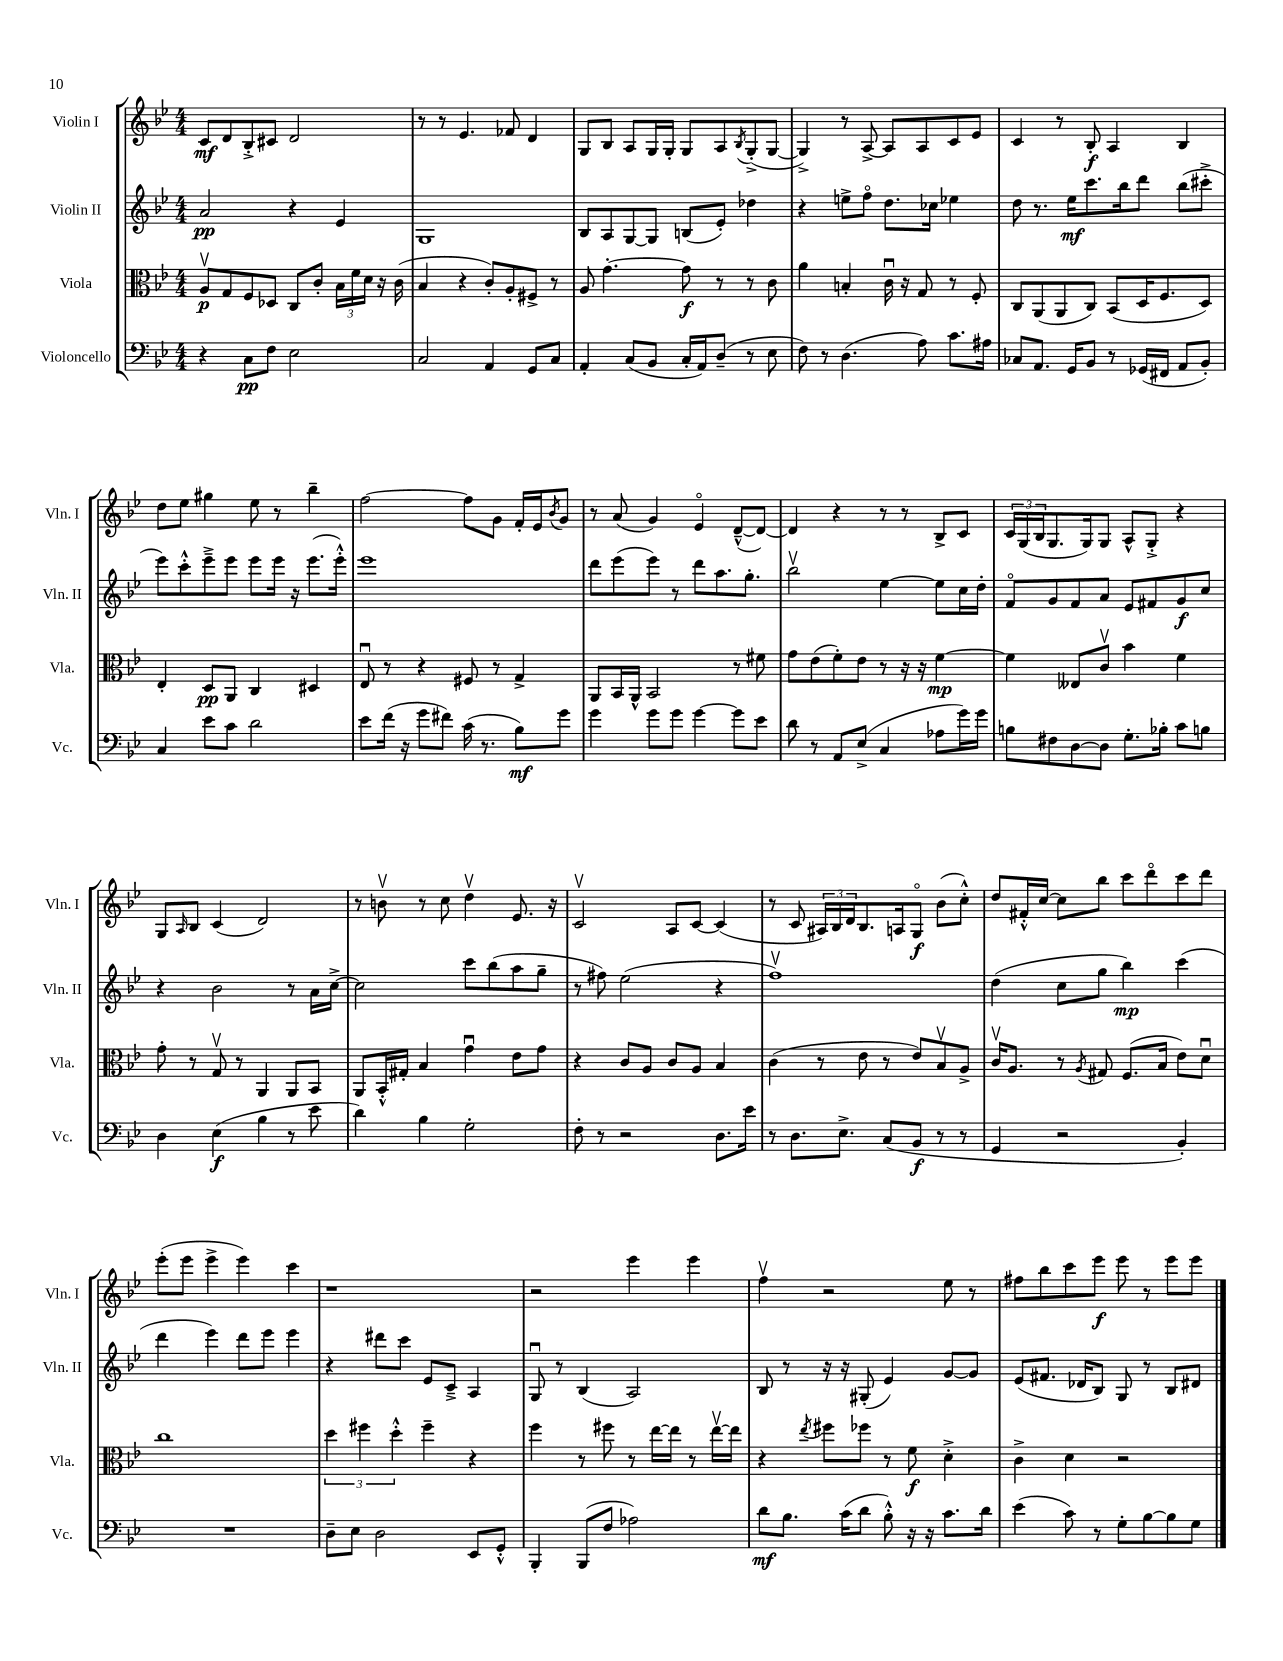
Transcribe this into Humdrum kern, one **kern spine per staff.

**kern	**dynam	**kern	**dynam	**kern	**dynam	**kern	**dynam
*part4	*part4	*part3	*part3	*part2	*part2	*part1	*part1
*staff4	*staff4	*staff3	*staff3	*staff2	*staff2	*staff1	*staff1
*I"Violoncello	*	*I"Viola	*	*I"Violin II	*	*I"Violin I	*
*I'Vc.	*	*I'Vla.	*	*I'Vln. II	*	*I'Vln. I	*
*clefF4	*	*clefC3	*	*clefG2	*	*clefG2	*
*k[b-e-]	*	*k[b-e-]	*	*k[b-e-]	*	*k[b-e-]	*
*M4/4	*	*M4/4	*	*M4/4	*	*M4/4	*
=1	=1	=1	=1	=1	=1	=1	=1
4r	.	8Av/L	p	2a/	pp	8c/L	mf
.	.	8G/	.	.	.	8d/	.
8C\L	pp	8F/	.	.	.	8B-'^/	.
8F\J	.	8D-X/J	.	.	.	8c#X/J	.
2E-\	.	8C/L	.	4r	.	2d/	.
.	.	8c'/J	.	.	.	.	.
.	.	24B-\LL	.	4e-/	.	.	.
.	.	24f\	.	.	.	.	.
.	.	24d\JJ	.	.	.	.	.
.	.	16r	.	.	.	.	.
.	.	(16c\	.	.	.	.	.
=2	=2	=2	=2	=2	=2	=2	=2
2C/	.	4B-/	.	1G	.	8r	.
.	.	.	.	.	.	8r	.
.	.	4r	.	.	.	4.e-/	.
4AA/	.	8c'/L)	.	.	.	.	.
.	.	8A'/	.	.	.	8f-X/	.
8GG/L	.	8F#X^/J	.	.	.	4d/	.
8C/J	.	8r	.	.	.	.	.
=3	=3	=3	=3	=3	=3	=3	=3
4AA'/	.	8A/	.	8B-/L	.	8G/L	.
.	.	[4.g'\	.	8A/	.	8B-/J	.
(8C/L	.	.	.	[8G/	.	8A/L	.
8BB-/J	.	.	.	8G/J]	.	16G/L	.
.	.	.	.	.	.	16G'/JJ	.
16C'/LL	.	8g\]	f	(8Bn/L	.	8G/L	.
16AA/J)	.	.	.	.	.	.	.
(8D~/J	.	8r	.	8e-'/J)	.	8A/	.
.	.	.	.	.	.	8qB-/	.
8r	.	8r	.	4dd-X\	.	(8G'^/	.
8E-\	.	8c\	.	.	.	[8G/J	.
=4	=4	=4	=4	=4	=4	=4	=4
8F\)	.	4a\	.	4r	.	4G^/])	.
8r	.	.	.	.	.	.	.
(4.D\	.	4Bn'/	.	8een^\L	.	8r	.
.	.	.	.	8ff\J	.	[8A^/	.
.	.	16cu\	.	8.dd\L	.	8A/L]	.
.	.	16r	.	.	.	.	.
8A\)	.	8G/	.	.	.	8A/	.
.	.	.	.	16cc-X\Jk	.	.	.
8.c\L	.	8r	.	4ee-X\	.	8c/	.
.	.	8F'/	.	.	.	8e-/J	.
16A#X\Jk	.	.	.	.	.	.	.
=5	=5	=5	=5	=5	=5	=5	=5
8C-X/L	.	8C/L	.	8dd\	.	4c/	.
8.AA/J	.	(8AA/	.	8.r	.	.	.
.	.	8AA/	.	.	.	8r	.
16GG/KL	.	.	.	16ee-\KL	mf	.	.
8BB-/J	.	8C/J)	.	8.ccc\	.	8B-'/	f
8r	.	(8BB-/L	.	.	.	4A/	.
.	.	.	.	16bb-\k	.	.	.
(16GG-X/LL	.	16D/K	.	8ddd\J	.	.	.
16FF#X/JJ	.	8.F/	.	.	.	.	.
8AA/L	.	.	.	(8bb-\L	.	4B-/	.
8BB-'/J)	.	8D/J)	.	8ccc#X'^\J	.	.	.
!!LO:LB:g=z
=6	=6	=6	=6	=6	=6	=6	=6
4C/	.	4E-'/	.	8eee-\L)	.	8dd\L	.
.	.	.	.	8ccc'^^\	.	8ee-\J	.
8e-\L	.	8D/L	pp	8eee-~^\	.	4gg#X\	.
8c\J	.	8AA/J	.	8eee-\J	.	.	.
2d\	.	4C/	.	8eee-\L	.	8ee-\	.
.	.	.	.	16eee-\Jk	.	8r	.
.	.	.	.	16r	.	.	.
.	.	4D#X/	.	(8.eee-\L	.	4bb-~\	.
.	.	.	.	16eee-'^^\Jk)	.	.	.
=7	=7	=7	=7	=7	=7	=7	=7
8e-\L	.	8E-u/	.	1eee-	.	[2ff\	.
(16f\Jk	.	8r	.	.	.	.	.
16r	.	.	.	.	.	.	.
8g\L	.	4r	.	.	.	.	.
8f#X\J)	.	.	.	.	.	.	.
(16c\	.	8F#X/	.	.	.	8ff\L]	.
8.r	.	.	.	.	.	.	.
.	.	8r	.	.	.	8g\J	.
8B-\L)	mf	4G^/	.	.	.	16f'/LL	.
.	.	.	.	.	.	16e-/J	.
.	.	.	.	.	.	8qb-/	.
8g\J	.	.	.	.	.	8g/J	.
=8	=8	=8	=8	=8	=8	=8	=8
4g\	.	8AA/L	.	8ddd\L	.	8r	.
.	.	16BB-/L	.	(8eee-\	.	(8a/	.
.	.	16AA^^/JJ	.	.	.	.	.
8g\L	.	2BB-/	.	8eee-\J)	.	4g/)	.
8g\J	.	.	.	8r	.	.	.
[4g\	.	.	.	8ddd\L	.	4e-/	.
.	.	.	.	8.aa\	.	.	.
8g\L]	.	8r	.	.	.	([8d~^^/L	.
.	.	.	.	8.gg'\J	.	.	.
8e-\J	.	8f#X\	.	.	.	8d/J_)	.
=9	=9	=9	=9	=9	=9	=9	=9
8d\	.	8g\L	.	2bb-v\	.	4d/]	.
8r	.	(8e-\	.	.	.	.	.
8AA/L	.	8f'\)	.	.	.	4r	.
(8E-^/J	.	8e-\J	.	.	.	.	.
4C/	.	8r	.	[4ee-\	.	8r	.
.	.	16r	.	.	.	8r	.
.	.	16r	.	.	.	.	.
8A-X\L	.	[4f\	mp	8ee-\L]	.	8B-^/L	.
16g\L)	.	.	.	16cc\L	.	8c/J	.
16g\JJ	.	.	.	16dd'\JJ	.	.	.
=10	=10	=10	=10	=10	=10	=10	=10
8Bn\L	.	4f\]	.	8f/L	.	24c/LL	.
.	.	.	.	.	.	(24G/	.
.	.	.	.	.	.	24B-/J	.
8F#X\	.	.	.	8g/	.	8.G/	.
[8D\	.	8E--X/L	.	8f/	.	.	.
.	.	.	.	.	.	16G/k)	.
8D\J]	.	8cv/J	.	8a/J	.	8G/J	.
8.G'\L	.	4b-\	.	8e-/L	.	8A^^/L	.
.	.	.	.	8f#X/	.	8G'^/J	.
16B-X'\Jk	.	.	.	.	.	.	.
8c\L	.	4f\	.	8g/	f	4r	.
8Bn\J	.	.	.	8cc/J	.	.	.
!!LO:LB:g=z
=11	=11	=11	=11	=11	=11	=11	=11
4D\	.	8g'\	.	4r	.	8G/L	.
.	.	.	.	.	.	16qqA/	.
.	.	8r	.	.	.	8B-/J	.
(4E-\	f	8Gv/	.	2b-\	.	(4c/	.
.	.	8r	.	.	.	.	.
4B-\	.	4AA/	.	.	.	2d/)	.
8r	.	8AA/L	.	8r	.	.	.
8e-\	.	8BB-/J	.	16a\LL	.	.	.
.	.	.	.	[16cc^\JJ	.	.	.
=12	=12	=12	=12	=12	=12	=12	=12
4d\)	.	8AA/L	.	2cc\]	.	8r	.
.	.	16BB-'^^/L	.	.	.	8bnv\	.
.	.	16G#X'/JJ	.	.	.	.	.
4B-\	.	4B-/	.	.	.	8r	.
.	.	.	.	.	.	8cc\	.
2G'\	.	4gu\	.	8ccc\L	.	4ddv\	.
.	.	.	.	(8bb-\	.	.	.
.	.	8e-\L	.	8aa\	.	8.e-/	.
.	.	8g\J	.	8gg~\J	.	.	.
.	.	.	.	.	.	16r	.
=13	=13	=13	=13	=13	=13	=13	=13
8F'\	.	4r	.	8r	.	2cv/	.
8r	.	.	.	8ff#X\)	.	.	.
2r	.	8c/L	.	(2ee-\	.	.	.
.	.	8A/J	.	.	.	.	.
.	.	8c/L	.	.	.	8A/L	.
.	.	8A/J	.	.	.	[8c/J	.
8.D\L	.	4B-/	.	4r	.	(4c/]	.
16e-\Jk	.	.	.	.	.	.	.
=14	=14	=14	=14	=14	=14	=14	=14
8r	.	(4c\	.	1ffv)	.	8r	.
8.D\L	.	.	.	.	.	8c/	.
.	.	8r	.	.	.	24A#X/LL)	.
.	.	.	.	.	.	24B-/	.
8.E-^\J	.	.	.	.	.	.	.
.	.	.	.	.	.	24d/J	.
.	.	8e-\	.	.	.	8.B-/	.
(8C/L	.	8r	.	.	.	.	.
.	.	.	.	.	.	16An/k	.
8BB-/J	f	8e-/L)	.	.	.	8G/J	f
8r	.	8B-v/	.	.	.	(8b-\L	.
8r	.	8A^/J	.	.	.	8cc'^^\J)	.
=15	=15	=15	=15	=15	=15	=15	=15
4GG/	.	16cv/KL	.	(4dd\	.	8dd/L	.
.	.	8.A/J	.	.	.	.	.
.	.	.	.	.	.	16f#X'^^/L	.
.	.	.	.	.	.	[16cc/JJ	.
2r	.	8r	.	8cc\L	.	8cc\L]	.
.	.	8qA/	.	.	.	.	.
.	.	8G#X/	.	8gg\J	.	8bb-\J	.
.	.	(8.F/L	.	4bb-\)	mp	8ccc\L	.
.	.	.	.	.	.	8ddd\	.
.	.	16B-/Jk	.	.	.	.	.
4BB-'/)	.	8e-\L)	.	(4ccc\	.	8ccc\	.
.	.	8du\J	.	.	.	8ddd\J	.
!!LO:LB:g=z
=16	=16	=16	=16	=16	=16	=16	=16
1r	.	1cc	.	4ddd\	.	(8eee-'\L	.
.	.	.	.	.	.	8eee-\J	.
.	.	.	.	4eee-\)	.	4eee-^\	.
.	.	.	.	8ddd\L	.	4eee-\)	.
.	.	.	.	8eee-\J	.	.	.
.	.	.	.	4eee-\	.	4ccc\	.
=17	=17	=17	=17	=17	=17	=17	=17
8D~\L	.	6dd\	.	4r	.	1r	.
8E-\J	.	.	.	.	.	.	.
.	.	6ff#X\	.	.	.	.	.
2D\	.	.	.	8ddd#X\L	.	.	.
.	.	6dd'^^\	.	.	.	.	.
.	.	.	.	8ccc\J	.	.	.
.	.	4ff#~\	.	8e-/L	.	.	.
.	.	.	.	8c~^/J	.	.	.
8EE-/L	.	4r	.	4A/	.	.	.
8GG'^^/J	.	.	.	.	.	.	.
=18	=18	=18	=18	=18	=18	=18	=18
4BBB-'/	.	4ff\	.	8Gu/	.	2r	.
.	.	.	.	8r	.	.	.
(8BBB-/L	.	8r	.	(4B-/	.	.	.
8F/J	.	8ff#X\	.	.	.	.	.
2A-X\)	.	8r	.	2A/)	.	4eee-\	.
.	.	[16ee-\LL	.	.	.	.	.
.	.	16ee-\JJ]	.	.	.	.	.
.	.	8r	.	.	.	4eee-\	.
.	.	[16ee-v\LL	.	.	.	.	.
.	.	16ee-\JJ]	.	.	.	.	.
=19	=19	=19	=19	=19	=19	=19	=19
8d\L	mf	4r	.	8B-/	.	4ffv\	.
8.B-\J	.	.	.	8r	.	.	.
.	.	8qee-/	.	.	.	.	.
.	.	8ff#X\L	.	16r	.	2r	.
(16c\KL	.	.	.	16r	.	.	.
8d\J	.	8ff-X\J	.	(8G#X'/	.	.	.
8B-'^^\)	.	8r	.	4e-/)	.	.	.
16r	.	8f\	f	.	.	.	.
16r	.	.	.	.	.	.	.
8.c\L	.	4d'^\	.	[8g/L	.	8ee-\	.
.	.	.	.	8g/J]	.	8r	.
16d\Jk	.	.	.	.	.	.	.
=20	=20	=20	=20	=20	=20	=20	=20
(4e-\	.	4c^\	.	(8e-/L	.	8ff#X\L	.
.	.	.	.	8.f#X/J	.	8bb-\	.
8c\)	.	4d\	.	.	.	8ccc\	.
.	.	.	.	16d-X/KL	.	.	.
8r	.	.	.	8B-/J)	.	8eee-\J	f
8G'\L	.	2r	.	8G/	.	8eee-\	.
[8B-\	.	.	.	8r	.	8r	.
8B-\]	.	.	.	8B-/L	.	8eee-\L	.
8G\J	.	.	.	8d#X/J	.	8eee-\J	.
==	==	==	==	==	==	==	==
*-	*-	*-	*-	*-	*-	*-	*-
